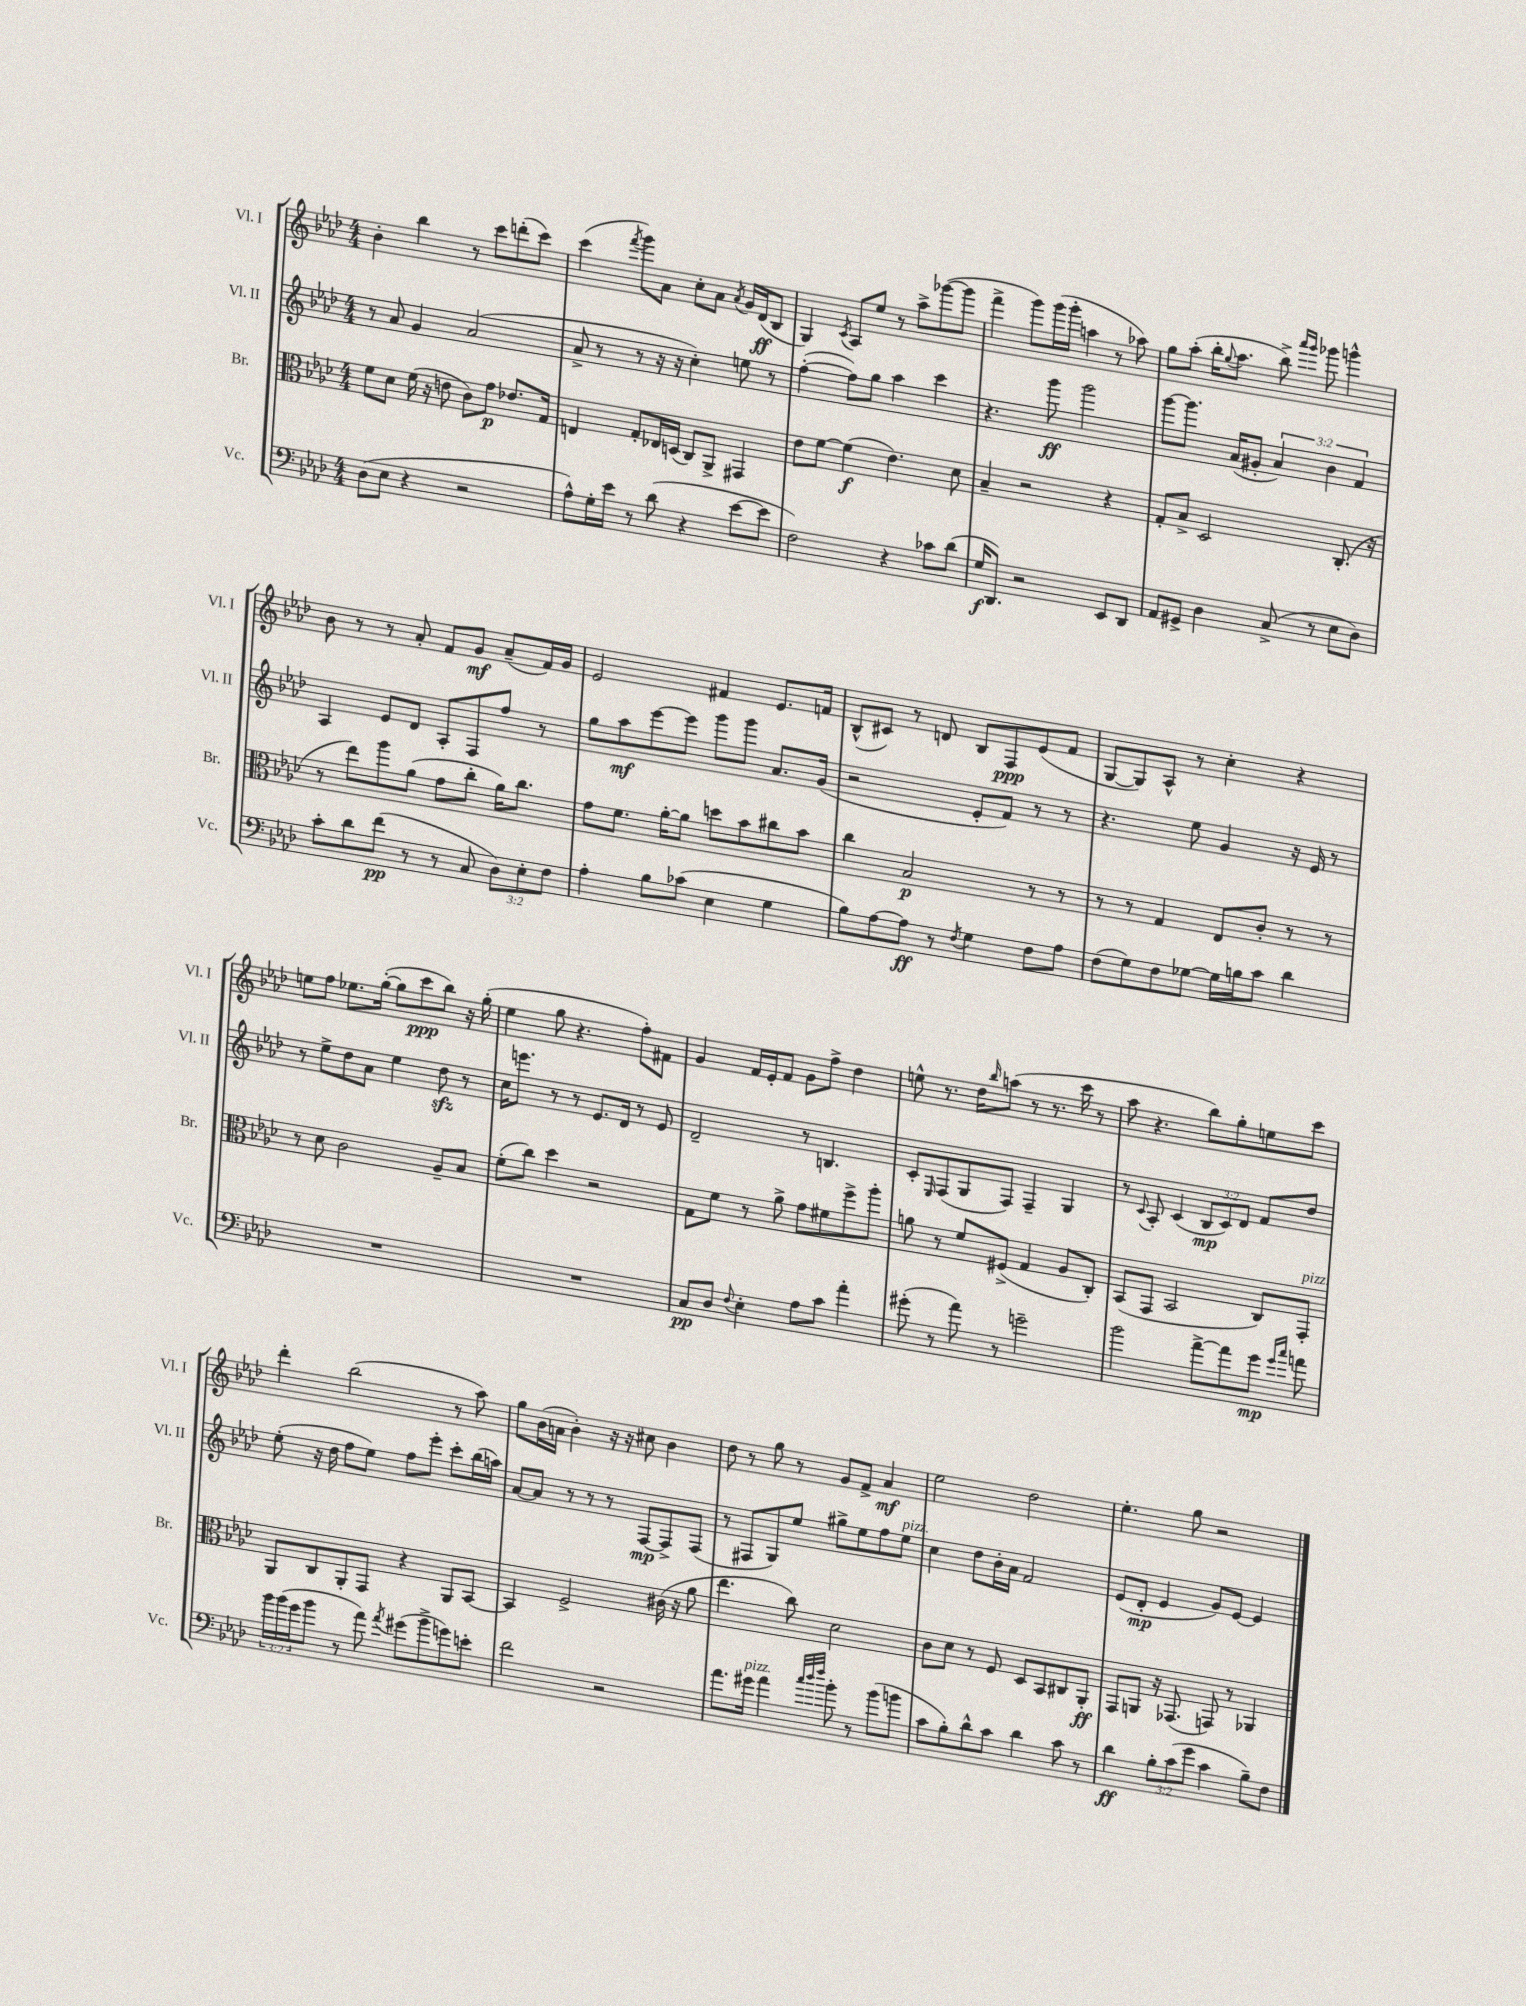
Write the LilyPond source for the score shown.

<<
\new StaffGroup <<
\new Staff = "s0" \with { instrumentName = "Vl. I" shortInstrumentName = "Vl. I" } {
    \clef treble \key aes \major \numericTimeSignature \time 4/4
    bes'4-. bes''4 r8 c'''8 d'''8-.( c'''8) |
    c'''4( \acciaccatura { f'''8 } g'''8) aes'8 c''8-. aes'8 \acciaccatura { aes'8 } g'16 des'16\ff( bes8 |
    g4) \acciaccatura { c'8 } aes8 ees''8 r8 aes''8-> ges'''8~( ges'''8 |
    f'''4-> g'''8) g'''16( g'''16-. a''4 r8 aes''8) |
    g''8 aes''8-.( bes''16-. \appoggiatura { g''8 } aes''8. bes''8->) \grace { aes'''16 g'''16 } ges'''8 g'''4-^ |
    bes'8 r8 r8 aes'8-. f'8 g'8\mf aes'8--( f'16) g'16 |
    ees'2 fis'4 ees'8. f'16 |
    bes8-^( cis'8) r8 d'8 bes8 f8\ppp ees'8( f'8 |
    g8~ g8) aes8-^ r8 c''4-. r4 |
    e''8 f''8 ees''8. g''16~-.( g''8 c'''8\ppp bes''8) r16 g''16-.( |
    ees''4 g''8 r4. f''8-.) fis'8 |
    g'4 f'16 ees'16-. f'8 g'8 f''8-> des''4 |
    e''8-^ r8. des''16 \grace { bes''16 } a''8( r8 r8. c'''16 r8 |
    aes''8 r4. bes''8) g''8-. e''8 c'''8 |
    des'''4-. bes''2( r8 aes''8) |
    g''8 bes'16( a'16 bes'4-.) r16 r16 cis''8 bes'4 |
    des''8 r8 g''8 r8 g'8 f'8-> aes'4\mf |
    ees''2 des''2 |
    ees''4.-. g''8 r2 \bar "|." |
}
\new Staff = "s1" \with { instrumentName = "Vl. II" shortInstrumentName = "Vl. II" } {
    \clef treble \key aes \major \numericTimeSignature \time 4/4 \override Staff.TupletNumber.text = #tuplet-number::calc-fraction-text
    r8 aes'8 g'4 aes'2( |
    aes'8-> r8 r8 r16 r16 c''4-.) e''8 r8 |
    f''4~-.( f''8) g''8 aes''4 c'''4 |
    r4. g'''8\ff g'''2 |
    g'''8~ g'''8. aes'16( gis'8-. \tuplet 3/2 { aes'4) bes'4 f'4 } |
    aes4 ees'8 des'8 aes8-. f8 f''8 r8 |
    g''8 aes''8\mf ees'''8~ ees'''8 g'''8 g'''8 aes'8. g'16( |
    r2 ees'8-. f'8) r8 r8 |
    r4. ees''8 g'4 r16 ees'16 r8 |
    r8 ees''8-> des''8 aes'8 ees''4 des''8\sfz r8 |
    c''16 e'''8. r8 r8 ees'8. des'16 r8 ees'8 |
    des'2-- r8 b4. |
    c'8-. \grace { ees16 } f8( g8 f8) f4-- g4 |
    r8 \appoggiatura { c'8 } aes8-. c'4( \tuplet 3/2 { bes8\mp c'8) des'8 } f'8 des''8 |
    ees''8-.( r16 des''16 f''8 ees''8) f''8 ees'''8-. c'''8-. bes''16( a''16) |
    aes'8~ aes'8 r8 r8 r8 f8~\mp f8-> f8( |
    r8 fis8 g8) ees''8 gis''8-> ees''8 f''8 ees''8^\markup { \italic "pizz." } |
    c''4 des''8 bes'16-. aes'16 f'2 |
    ees'8( des'8-.\mp ees'4 g'8) ees'8~ ees'4 \bar "|." |
}
\new Staff = "s2" \with { instrumentName = "Br." shortInstrumentName = "Br." } {
    \clef alto \key aes \major \numericTimeSignature \time 4/4
    f'8 des'8 f'16( r16 e'8 c'8) g'8\p ees'8. g16 |
    e4 g8-. ees16 d16( c8) aes,8-> gis,4 |
    ees'8 f'8~ f'4\f( ees'4.) des'8 |
    bes4-- r2 r4 |
    g8-. bes8-> des2 c8.-.( r16 |
    r8 ees''8) aes''8 aes'8( g'8 c''8-. aes'16) c''8. |
    g'8 f'8. aes'16~-. aes'8 d''8 bes'8 cis''8 bes'8 |
    c''4 bes2\p r8 r8 |
    r8 r8 g4 ees8 c'8-. r8 r8 |
    r8 des'8 c'2 aes8-- bes8 |
    f'8-.( c''8) des''4 r2 |
    g8 f'8 r8 aes'8-> g'8 fis'8 f''8-> aes''8-. |
    a'8 r8 f'8 fis8->( g4 aes8 c8-.) |
    bes,8( g,8 bes,2 c8) g,8-.^\markup { \italic "pizz." } |
    aes,8 c8 aes,8-. g,8 r4 aes,8 bes,8~ |
    bes,4 f2-> cis'16( r16 aes'8 |
    ees''4. c''8) des'2 |
    c'8 des'8 r8 f8 des8 bes,8 cis8 aes,8-.\ff |
    g,8 a,8 r16 ges,8.( g,8) r8 aes,4 \bar "|." |
}
\new Staff = "s3" \with { instrumentName = "Vc." shortInstrumentName = "Vc." } {
    \clef bass \key aes \major \numericTimeSignature \time 4/4 \override Staff.TupletNumber.text = #tuplet-number::calc-fraction-text
    des8( ees8 r4 r2 |
    aes8-^) g16-. ees'16 r8 des'8( r4 ees'8~ ees'8 |
    f2) r4 ces'8 des'8( |
    g16\f des,8.) r2 ees,8 des,8 |
    aes,8 gis,8-> des4 c8->( r8 ees8 des8) |
    c'8-. des'8 f'8\pp( r8 r8 c8 \tuplet 3/2 { des8) ees8-. f8 } |
    aes4-. bes8 ces'8( ees4 g4 |
    bes8) aes8~ aes8\ff r8 \acciaccatura { f8 } g4 f8 aes8 |
    f8( g8) f8 ges8~ ges16 b16 c'8 des'4 |
    R1 |
    R1 |
    c8\pp des8 \appoggiatura { f8 } ees4-. aes8 c'8 aes'4-. |
    gis'8-.( r8 aes'8) r8 g'2-- |
    bes'2 aes'8~-> aes'8 g'8\mp \grace { g'16 c''16 } a'8 |
    \tuplet 3/2 { bes'16 bes'16( g'16 } bes'8 r8 aes'8) \acciaccatura { aes'8 } gis'8( bes'8-> g'8) e'8-. |
    f'2 r2 |
    aes'8. gis'16^\markup { \italic "pizz." } aes'4 \grace { c''32 des''32 f''32 } bes'8-. r8 bes'8( b'8 |
    c'8 bes8-.) des'8-^ c'8 des'4 c'8 r8 |
    des'4\ff \tuplet 3/2 { bes8-. c'8( g'8 } c'4 bes8--) f8 \bar "|." |
}
>>
>>
\layout { \context { \Score \remove "Bar_number_engraver" } }
